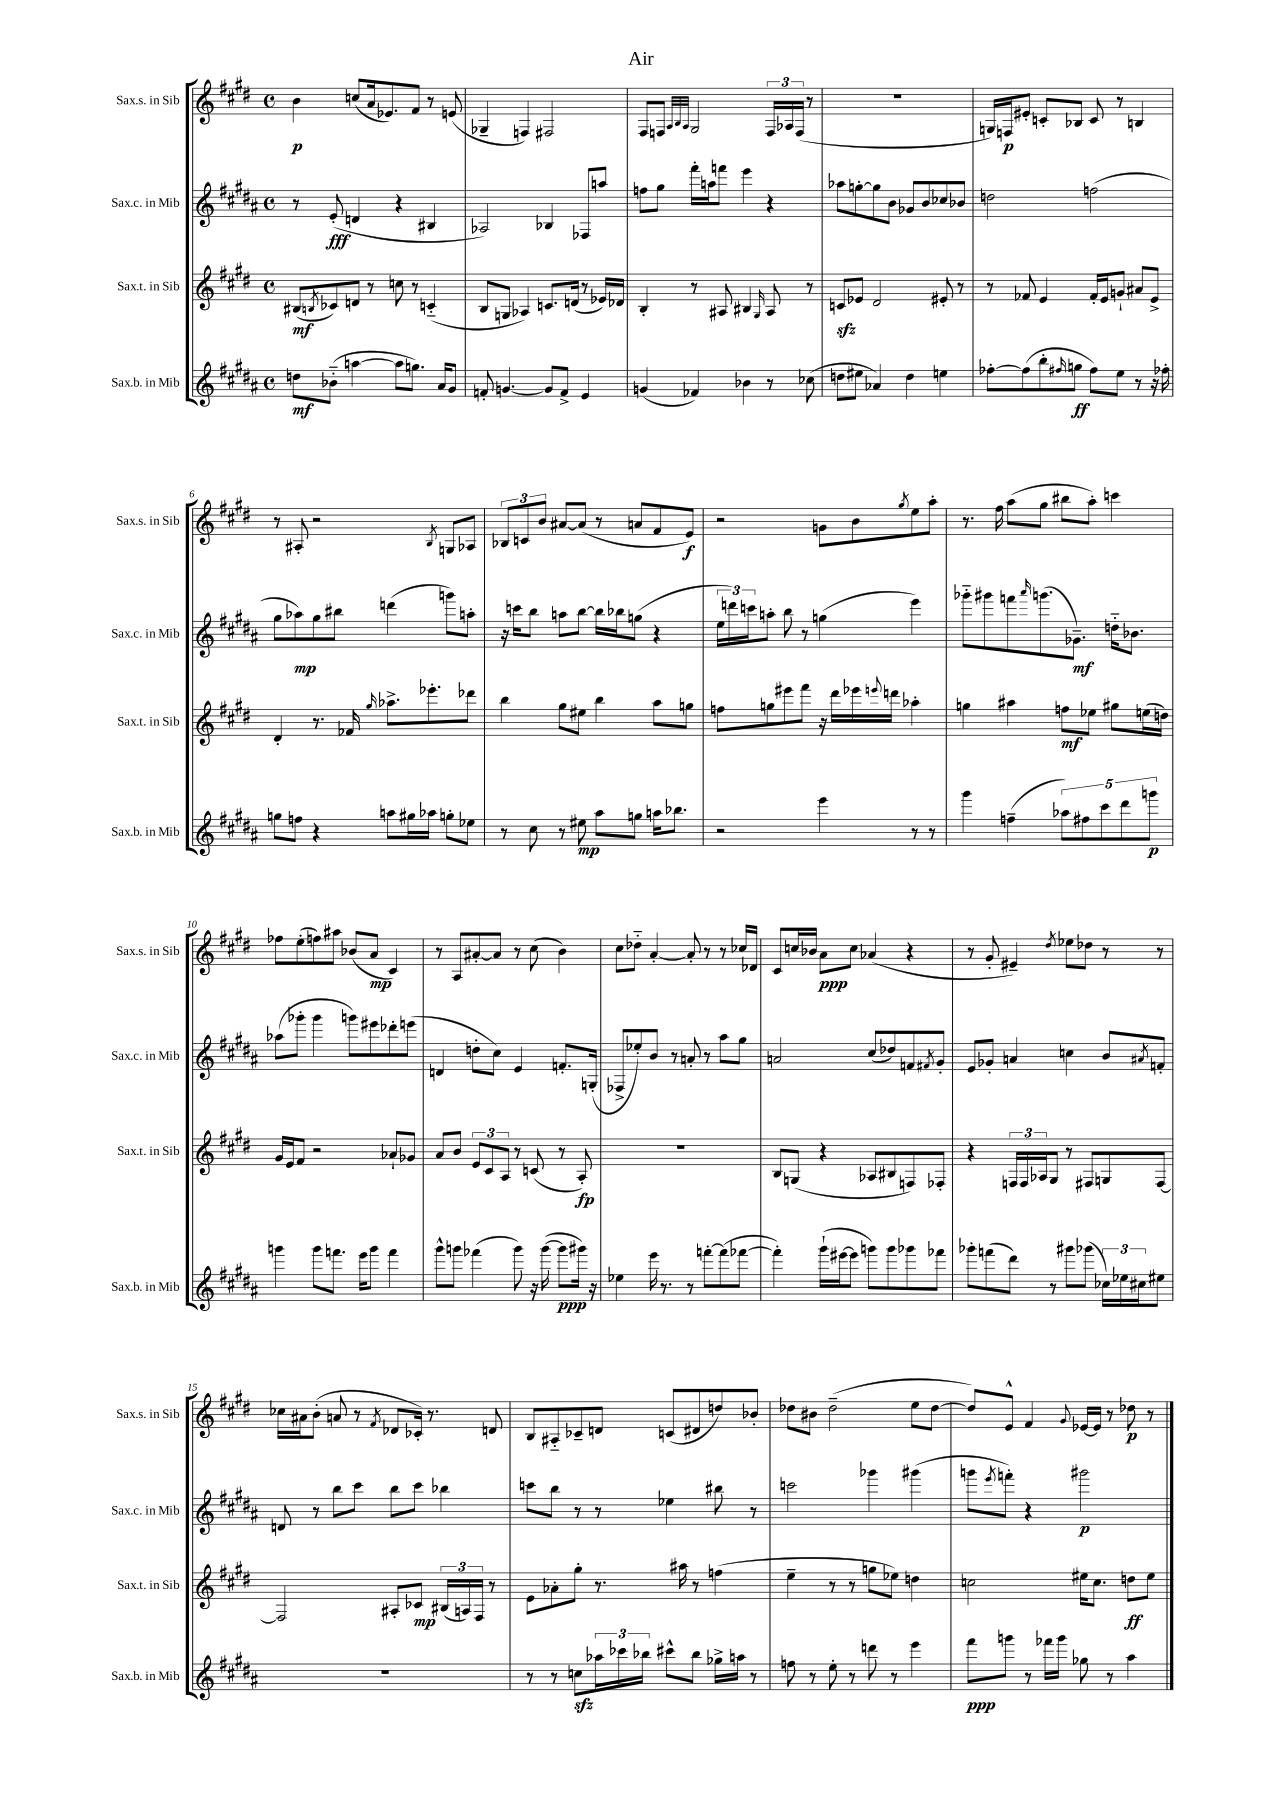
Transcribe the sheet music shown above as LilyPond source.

\header { title = "Air" }
<<
\new StaffGroup <<
\new Staff = "s0" \with { instrumentName = "Sax.s. in Sib" shortInstrumentName = "Sax.s. in Sib" } {
    \clef treble \key e \major \defaultTimeSignature \time 4/4
    b'4\p c''8( a'16 ees'8.) fis'8 r8 e'8( |
    ges4-- f4) fis2 |
    fis8 f8 \grace { a32 b32 a32 } gis2 \tuplet 3/2 { f16 aes16 f16( } r8 |
    R1 |
    g16) f16\p eis'8-. c'8-. bes8 c'8 r8 b4 |
    r8 ais8-. r2 \acciaccatura { b8 } g8 aes8 |
    \tuplet 3/2 { bes8 c'8 b'8 } ais'8~ ais'8( r8 a'8 fis'8 e'8\f) |
    r2 g'8 b'8 \acciaccatura { gis''8 } e''8 a''8-. |
    r8. fis''16 a''8( gis''8 bis''8 a''8-.) c'''4 |
    fes''8 e''8-.( f''8) ais''8 bes'8( a'8\mp cis'4) |
    r8 a8 ais'8~-. ais'8 r8 cis''8( b'4) |
    cis''8 des''8-_ a'4~-. a'8-. r8 r8 ces''16 des'16 |
    cis'8 c''16 bes'16 a'8\ppp c''8 aes'4( r4 |
    r8 gis'8-. eis'4--) \acciaccatura { dis''8 } ees''8 des''8 r8 r8 |
    ces''16 ais'16 b'8-.( a'8 r8 \acciaccatura { fis'8 } des'8 ces'16-.) r8. d'8 |
    b8 ais8-_ ces'8-- d'8 c'8( dis'8 d''8) bes'8-. |
    des''8 bis'8 des''2--( e''8 des''8~ |
    des''8) e'8-^ fis'4 \appoggiatura { gis'8 } ees'16~ ees'16 r8 des''8\p r8 \bar "|." |
}
\new Staff = "s1" \with { instrumentName = "Sax.c. in Mib" shortInstrumentName = "Sax.c. in Mib" } {
    \clef treble \key b \major \defaultTimeSignature \time 4/4
    r8 e'8-.\fff( d'4 r4 bis4 |
    aes2) bes4 fes8 a''8 |
    f''8 gis''8 fis'''16-. a''16 f'''8 e'''4 r4 |
    aes''8 g''8~-. g''8 b'8 ges'8 b'8 ces''8 bes'8 |
    d''2 f''2( |
    gis''8 aes''8\mp) gis''8 bis''8 d'''4( g'''8) a''8-. |
    r16 c'''16 b''8 a''8 b''8~ b''16 bes''16 g''8( r4 |
    \tuplet 3/2 { e''16 d'''16) c'''16 } a''8-. b''8 r8 g''4( e'''4) |
    ges'''8-_ gis'''8 f'''8 \grace { ais'''16 } g'''8.( ges'8.--\mf) d''16-_ bes'8. |
    aes''8( ges'''8-. ges'''4 g'''8) eis'''8 des'''8-. e'''8( |
    d'4 d''8-. cis''8) e'4 f'8.-. g16-.( |
    fes8-> ees''8-.) b'8 r8 a'8-. r8 ais''8 gis''8 |
    a'2 cis''8( des''8) f'8 \acciaccatura { fis'8 } gis'8-. |
    e'8 ges'8-. a'4 c''4 b'8 \acciaccatura { ais'8 } f'8-. |
    d'8 r8 b''8 cis'''8 b''8 cis'''8 bes''4 |
    c'''8 b''8 r8 r8 ees''4 bis''8 r8 |
    c'''2 ges'''4 gis'''4( |
    g'''8 \acciaccatura { e'''8 } f'''8-.) r4 gis'''2\p \bar "|." |
}
\new Staff = "s2" \with { instrumentName = "Sax.t. in Sib" shortInstrumentName = "Sax.t. in Sib" } {
    \clef treble \key e \major \defaultTimeSignature \time 4/4
    bis8\mf( \acciaccatura { b8 } ces'8) d'8 r8 c''8 r8 c'4-_( |
    b8 g8 aes4) c'8. d'16( r8 ees'16) des'16 |
    b4-. r8 ais8 bis4 \grace { gis16 } ais8 r8 |
    c'8\sfz ees'8 dis'2 eis'8-. r8 |
    r8 fes'8 e'4 fes'16-. e'16 g'8-! ais'8 e'8-> |
    dis'4-. r8. fes'16 \grace { gis''16 } aes''8.-> ees'''8.-. des'''8 |
    b''4 gis''8 eis''8 b''4 a''8 g''8 |
    f''8 g''8 eis'''8 fis'''8 r16 dis'''16 ees'''16 \appoggiatura { e'''8 } d'''16 aes''4-. |
    g''4 ais''4 f''8\mf ees''8 gis''8 e''16( d''16) |
    gis'16 e'16 fis'8 r2 aes'8-! ges'8 |
    a'8 b'8 \tuplet 3/2 { e'8 cis'8 a8 } r8 c'8( r8 a8-.\fp) |
    R1 |
    b8 g8( r4 aes8 bis8 f8) fes8-. |
    r4 \tuplet 3/2 { f16 f16 aes16 } gis8 r8 fis8 g8 fis8~ |
    fis2 ais8-. ces'8\mp \tuplet 3/2 { bis16( a16) fis16 } r8 |
    e'8 aes'8-. gis''8-. r8. ais''16 r8 f''4( |
    e''4-- r8 r8 g''8 ees''8) d''4 |
    c''2 eis''16 c''8. d''8\ff eis''8 \bar "|." |
}
\new Staff = "s3" \with { instrumentName = "Sax.b. in Mib" shortInstrumentName = "Sax.b. in Mib" } {
    \clef treble \key b \major \defaultTimeSignature \time 4/4
    d''8\mf bes'8-_( a''4~ a''8 g''8.) ais'16 gis'8 |
    f'8-. g'4.~ g'8 f'8-> e'4 |
    g'4( fes'4) bes'4 r8 ces''8( |
    d''8 eis''8 aes'4) d''4 e''4 |
    fes''8~-. fes''8( b''8-. \grace { fis''16 } g''8\ff fis''8) e''8 r8 r16 fes''16-. |
    g''8 f''8 r4 a''8 gis''16 aes''16 g''8-. ees''8 |
    r8 cis''8 r8 eis''8\mp ais''8 g''8 a''16 bes''8. |
    r2 e'''4 r8 r8 |
    gis'''4 f''4--( \tuplet 5/4 { aes''8) fis''8 cis'''8 dis'''8 g'''8\p } |
    g'''4 g'''8 f'''8. e'''16 g'''8 f'''4 |
    gis'''8-^ g'''8 fes'''4( g'''8) r16 g'''16~( g'''8\ppp gis'''16) r16 |
    ees''4 e'''16 r8. r8 f'''8~-. f'''8( fes'''8~ |
    fes'''4-.) gis'''16-!( eis'''16~ eis'''8 g'''8) g'''8 ges'''8 fes'''8 |
    ges'''8-. f'''8( dis'''8) r8 gis'''8 ges'''8( \tuplet 3/2 { ces''16) ees''16 cis''16 } eis''8 |
    R1 |
    r8 r8 c''8\sfz \tuplet 3/2 { aes''16 ces'''16 bes''16 } cis'''8-^ bes''8 ges''16-> a''16 r8 |
    f''8 r8 e''8-. r8 d'''8 r8 e'''4 |
    fis'''8\ppp g'''8 r8 fes'''16 g'''16 ges''8 r8 ais''4 \bar "|." |
}
>>
>>
